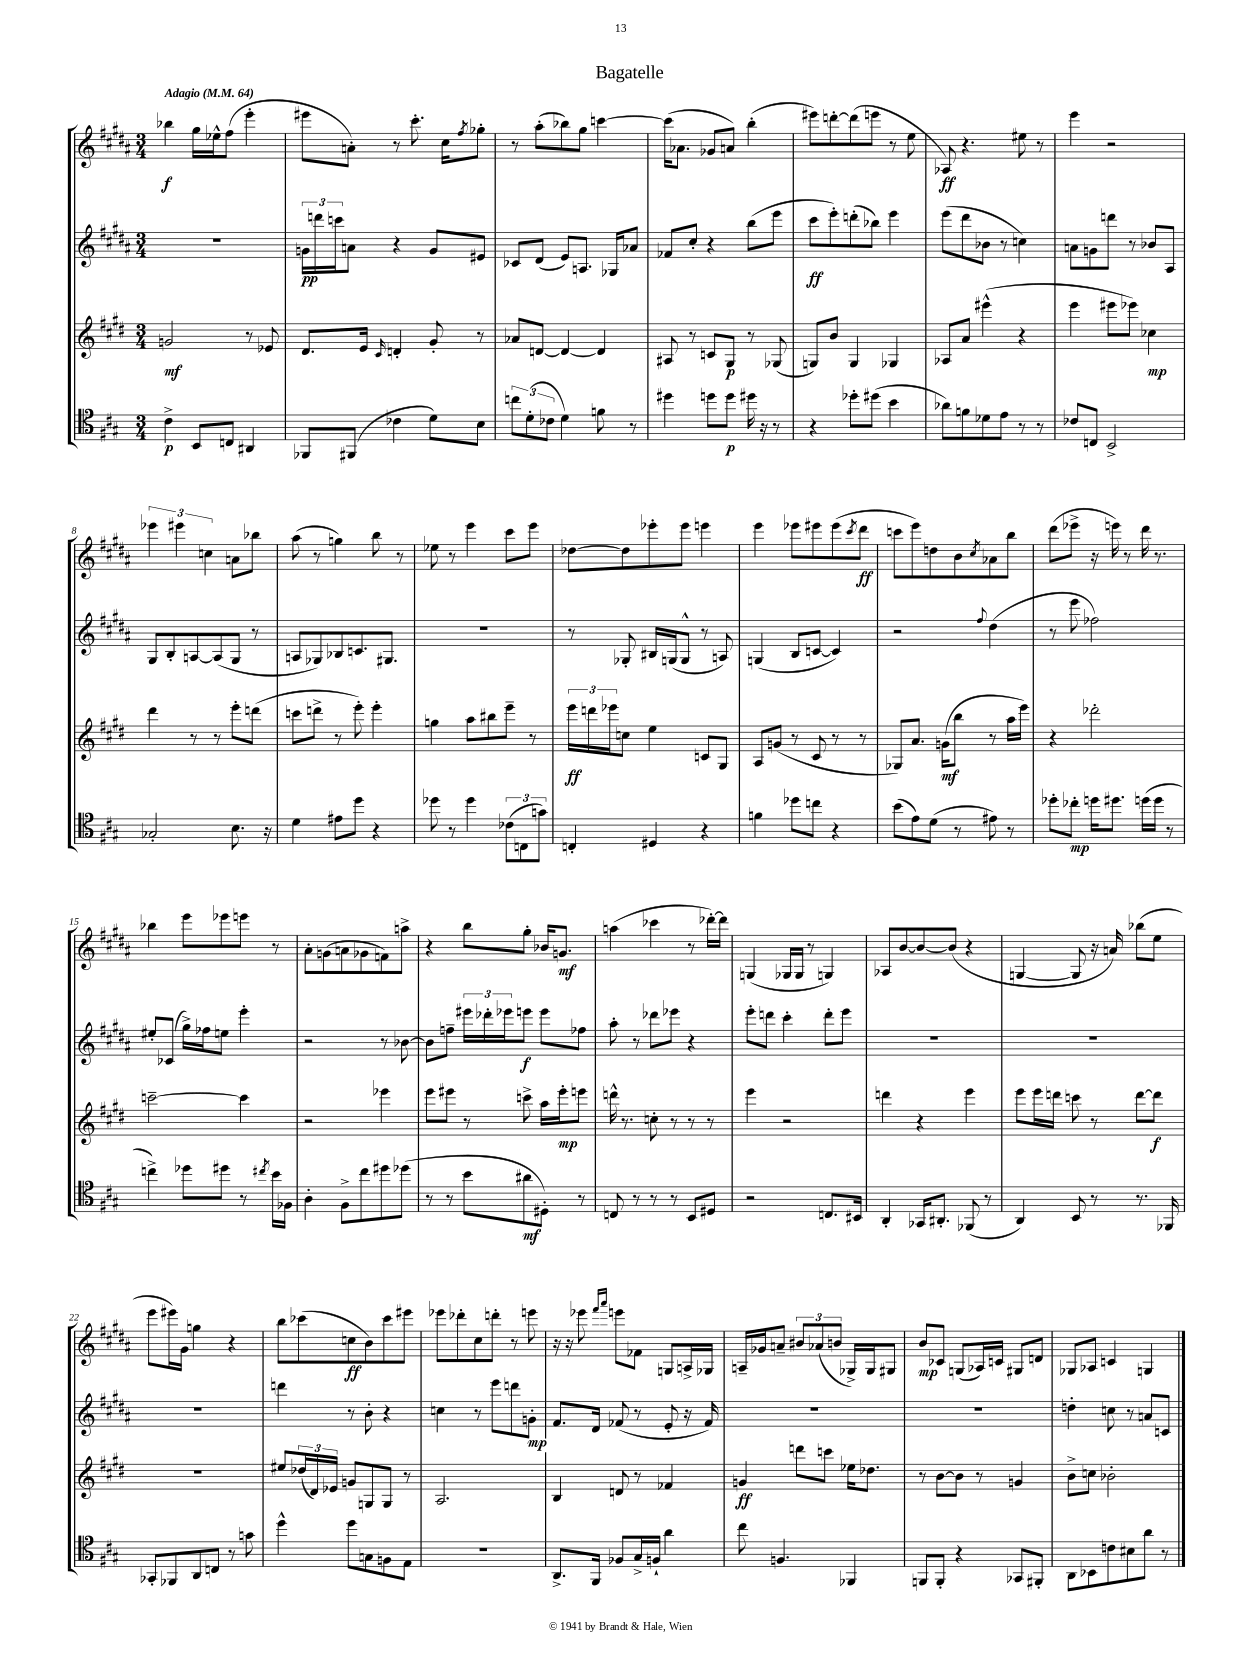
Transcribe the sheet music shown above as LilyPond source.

\header { title = "Bagatelle" }
<<
\new StaffGroup <<
\new Staff = "s0" {
    \clef treble \key b \major \numericTimeSignature \time 3/4 \tempo "Adagio" 4 = 64
    bes''4\f gis''16 ees''16-^ fis''8( e'''4-. |
    eis'''8 a'8-.) r8 cis'''8.-. cis''16 \acciaccatura { fis''8 } ges''8-. |
    r8 ais''8-.( bes''8) gis''8 c'''4~ |
    c'''16( aes'8. ges'8 a'8) b''4-.( |
    eis'''8) d'''8~-. d'''8( e'''8 r8 e''8 |
    aes8\ff) r4. eis''8 r8 |
    e'''4 r2 |
    \tuplet 3/2 { ees'''4 eis'''4 c''4 } a'8 bes''8 |
    ais''8( r8 g''4) b''8 r8 |
    ees''8 r8 e'''4 cis'''8 e'''8 |
    des''8~ des''8 ees'''8-. ees'''8 e'''4 |
    e'''4 ees'''8 eis'''8 eis'''8( \acciaccatura { cis'''8 } dis'''8\ff |
    c'''8 e'''8) d''8 b'8 \acciaccatura { cis''8 } aes'8 b''8 |
    dis'''8( ees'''8-> r16 e'''16) r8 dis'''16 r8. |
    bes''4 e'''8 ees'''8 e'''8 r8 |
    ais'8-. g'8( a'8 ges'8 f'8) a''8-> |
    r4 b''8 gis''8-. bes'16 g'8.\mf |
    a''4( ces'''4 r8 des'''16~-.) des'''16 |
    g4( ges16 ges16 r8 g4) |
    aes8 b'8~ b'8~ b'8( r4 |
    g4~ g8 r16 a'16) bes''8( e''8 |
    e'''8 eis'''16) gis'16 g''4 r4 |
    b''8 ces'''8( c''8\ff b'8) ces'''8 eis'''8 |
    ees'''8 des'''8-. cis''8 d'''8-. r8 e'''8 |
    r16 r16 ees'''8 \grace { fis'''16 ais'''16 } e'''8 fes'8 g8 a16-> ges16 |
    a16-- ges'16 a'8-- \tuplet 3/2 { bis'8 aes'8( b'8 } ges16->) ges16 gis8 |
    b'8\mp ces'8 g8( aes16) c'16 gis8 d'8 |
    ges8 aes8 c'4 g4 \bar "|." |
}
\new Staff = "s1" {
    \clef treble \key b \major \numericTimeSignature \time 3/4
    R2. |
    \tuplet 3/2 { g'16\pp d'''16 c'''16 } a'8 r4 g'8 eis'8 |
    ces'8 dis'8( e'8) a8. ges16 aes'8 |
    fes'8 cis''8-. r4 b''8( e'''8 |
    cis'''8\ff e'''8-.) d'''8-.( bes''8) e'''4 |
    e'''8( dis'''8 bes'8 r8 c''4) |
    a'8 g'8 d'''8 r8 bes'8 ais8 |
    gis8 b8-. a8~ a8( gis8 r8 |
    a8 ges8) bes8 c'8. gis8. |
    R2. |
    r8 ges8-. bis16 g16( g8-^ r8 a8) |
    g4( b8 c'8~ c'4) |
    r2 \appoggiatura { fis''8 } dis''4( |
    r8 e'''8 fes''2) |
    eis''8-. ces'8( gis''16->) fes''16 e''8 e'''4-. |
    r2 r8 bes'8~ |
    bes'8 f''8-- \tuplet 3/2 { eis'''16 des'''16-. ees'''16 } e'''8\f e'''8 fes''8 |
    ais''8-. r8 des'''8 ees'''8 r4 |
    e'''8-. d'''8 cis'''4-. d'''8-. e'''8 |
    R2. |
    R2. |
    R2. |
    d'''4 r8 b'8-. r4 |
    c''4 r8 e'''8 d'''8 g'8-.\mp |
    fis'8. dis'16 fes'8( r8 e'8-. r16 fes'16) |
    R2. |
    R2. |
    d''4-. c''8 r8 a'8 c'8 \bar "|." |
}
\new Staff = "s2" {
    \clef treble \key e \major \numericTimeSignature \time 3/4
    g'2\mf r8 ees'8 |
    dis'8. e'16 \grace { cis'16 } d'4-. gis'8-. r8 |
    aes'8 d'8~ d'4~ d'4 |
    ais8 r8 c'8 gis8\p r8 ges8( |
    g8) b'8 g4 ges4 |
    aes8 a'8 eis'''4-^( r4 |
    e'''4 eis'''8 ees'''8) ces''4\mp |
    dis'''4 r8 r8 e'''8-. d'''8( |
    c'''8 d'''8-> r8 e'''8-.) e'''4-. |
    g''4 a''8 bis''8 e'''8-- r8 |
    \tuplet 3/2 { e'''16\ff d'''16 ees'''16 } c''8 e''4 c'8 gis8 |
    a8 g'8( r8 cis'8 r8 r8 |
    ges8) a'8. g'16\mf( b''8 r8 a''16 e'''16) |
    r4 des'''2-. |
    c'''2~-- c'''4 |
    r2 ees'''4 |
    e'''8 eis'''8 r8 c'''8-> a''16 eis'''16-.\mp e'''8 |
    d'''16-^ r8. c''8-. r8 r8 r8 |
    e'''4 r2 |
    d'''4 r4 e'''4 |
    e'''8 e'''16 d'''16 c'''8 r8 d'''8~ d'''8\f |
    R2. |
    eis''8 \tuplet 3/2 { des''16( dis'16) ees'16 } g'8 g8 g8 r8 |
    a2. |
    b4 d'8 r8 fes'4 |
    g'4\ff d'''8 c'''8 ees''16 des''8. |
    r8 b'8~ b'8 r8 g'4 |
    b'8-> c''8 bes'2-. \bar "|." |
}
\new Staff = "s3" {
    \clef tenor \key a \major \numericTimeSignature \time 3/4
    cis'4->\p b,8 c8 ais,4 |
    fes,8 fis,8( ces'4 d'8) b8 |
    \tuplet 3/2 { c''8 d'8-.( ces'8 } d'4) f'8 r8 |
    dis''4 d''8 d''8\p dis''16 r16 r8 |
    r4 des''8-. dis''8( b'4 |
    aes'8) f'8 des'8 e'8 r8 r8 |
    ces'8 c8 b,2-> |
    ges2-. b8. r16 |
    d'4 eis'8 d''8 r4 |
    des''8 r8 des''4 \tuplet 3/2 { ces'8( c8 g'8) } |
    c4-. dis4 r4 |
    f'4 des''8 c''8 r4 |
    b'8( e'8) d'8( r8 eis'8) r8 |
    des''8-. ces''8-.\mp d''16 dis''8. d''16( d''16 r8 |
    c''4->) des''8 dis''8 r8 \acciaccatura { cis''8 } b'16 fes16 |
    a4-. fis8-> cis''8 dis''8 des''8( |
    r8 r8 b'8 ais'8\mf dis8-.) r8 |
    c8 r8 r8 r8 b,8 dis8 |
    r2 c8. bis,16 |
    a,4-. ges,16 ais,8.-. fes,8( r8 |
    a,4) b,8 r8 r8. fes,16 |
    ges,8-. fes,8 a,8 c8 r8 g'8 |
    d''4-^ d''8 g8 f8 e8 |
    R2. |
    a,8.-> fis,16 fes8 gis16-> f16-! a'4 |
    cis''8 f4. fes,4 |
    f,8 f,8-. r4 ges,8 fis,8-. |
    a,8 bes,8 c'8 bis8 a'8 r8 \bar "|." |
}
>>
>>
